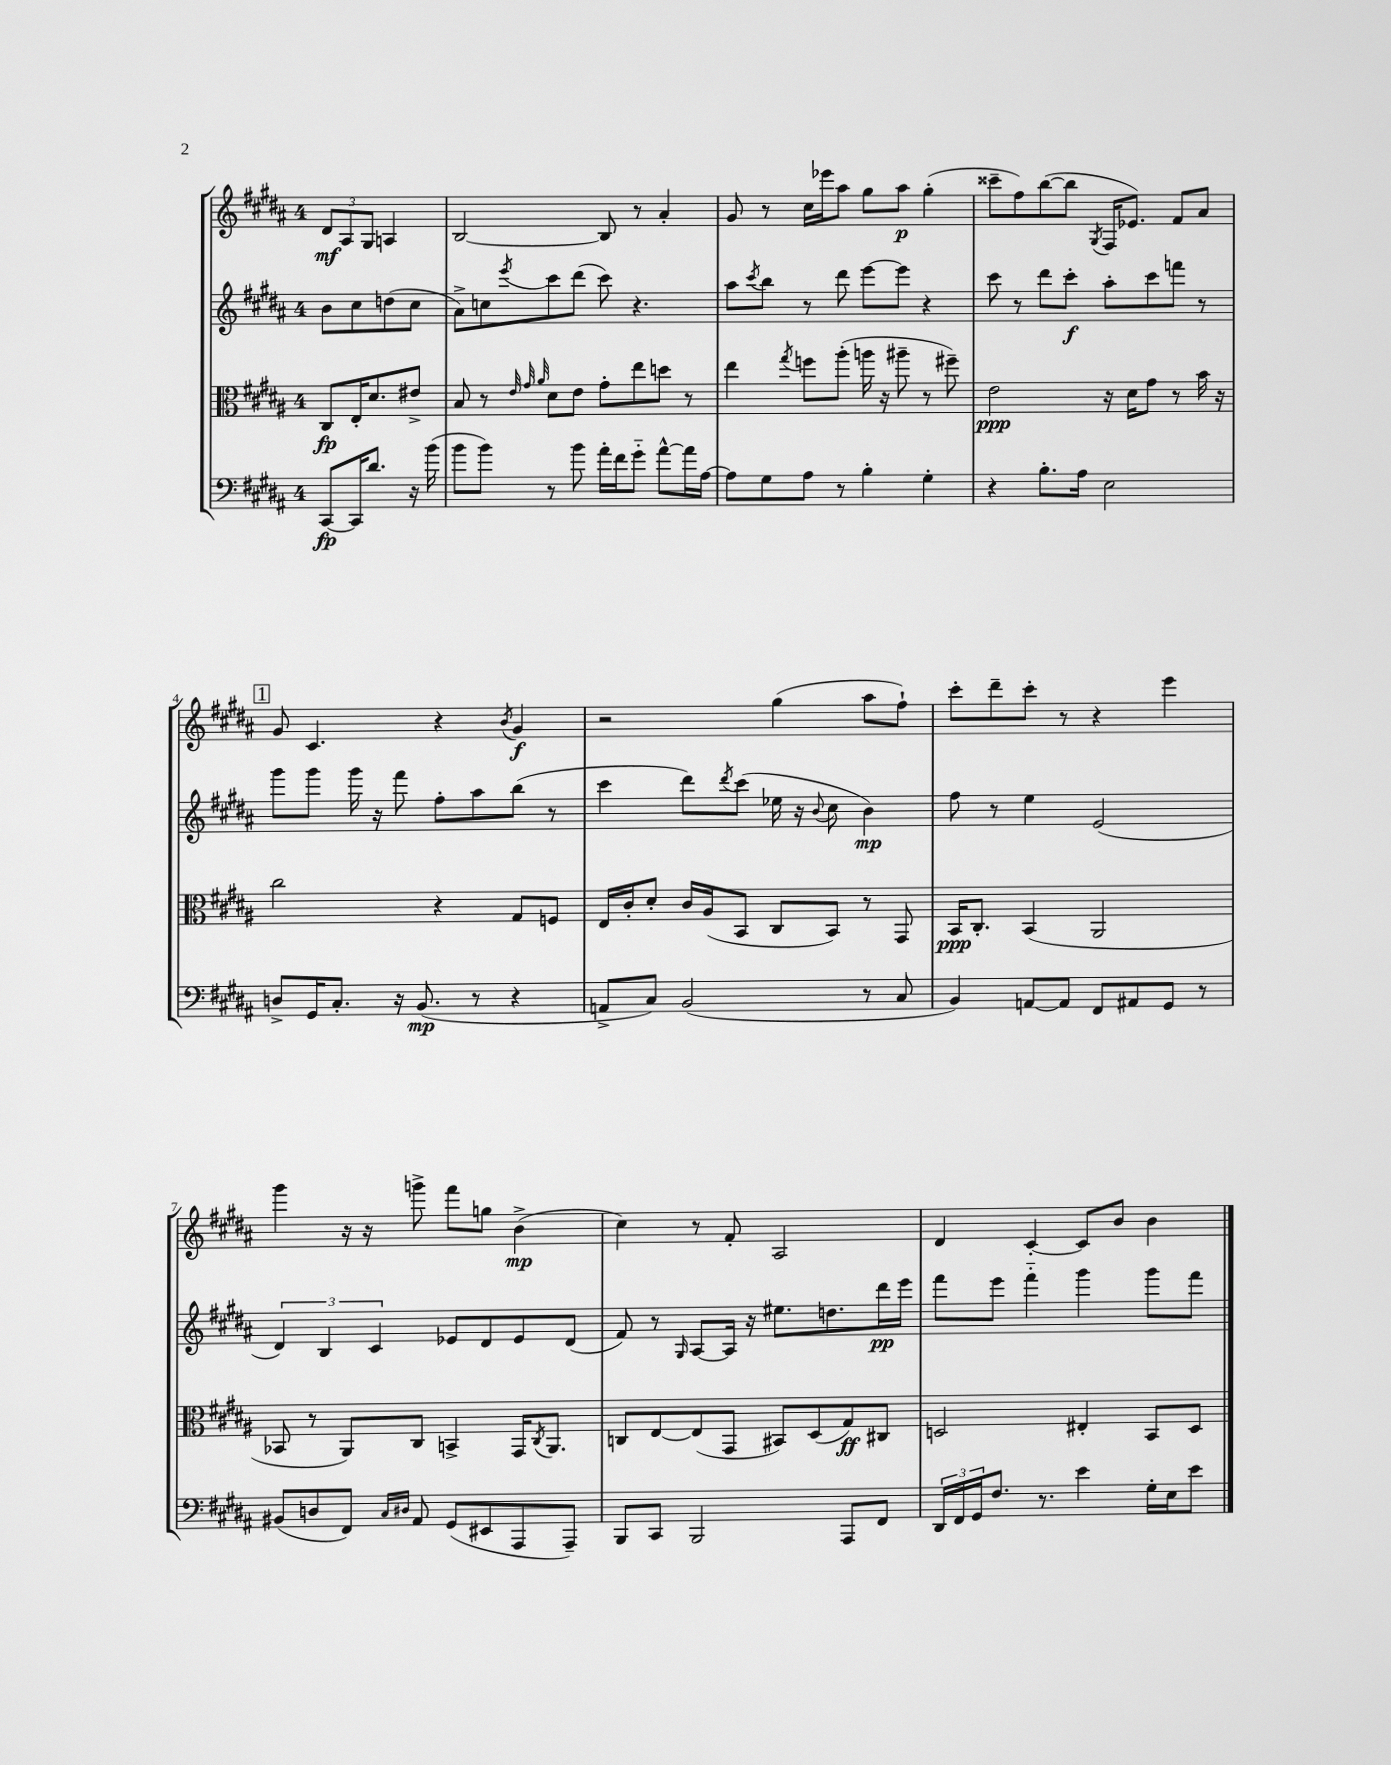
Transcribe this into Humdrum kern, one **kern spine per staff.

**kern	**dynam	**kern	**dynam	**kern	**dynam	**kern	**dynam
*part4	*part4	*part3	*part3	*part2	*part2	*part1	*part1
*staff4	*staff4	*staff3	*staff3	*staff2	*staff2	*staff1	*staff1
*clefF4	*	*clefC3	*	*clefG2	*	*clefG2	*
*k[f#c#g#d#a#]	*	*k[f#c#g#d#a#]	*	*k[f#c#g#d#a#]	*	*k[f#c#g#d#a#]	*
*M4/4	*	*M4/4	*	*M4/4	*	*M4/4	*
=	=	=	=	=	=	=	=
[8CC#/L	fp	8C#/L	fp	8b\L	.	12d#/L	mf
.	.	.	.	.	.	12A#/	.
16CC#/K]	.	16E'/K	.	8cc#\	.	.	.
.	.	.	.	.	.	12G#/J	.
8.d#/J	.	8.d#/	.	.	.	.	.
.	.	.	.	(8ddn\	.	4An/	.
16r	.	8e#X^/J	.	8cc#\J	.	.	.
(16b\	.	.	.	.	.	.	.
=1	=1	=1	=1	=1	=1	=1	=1
8b\L	.	8B/	.	8a#^\L)	.	[2B/	.
8b\J)	.	8r	.	8ccn\	.	.	.
.	.	32qqe/	.	.	.	.	.
.	.	32qqg#/	.	.	.	.	.
.	.	32qqa#/	.	8qeee/	.	.	.
8r	.	8d#\L	.	8ccc#\	.	.	.
8b\	.	8e\J	.	(8ddd#\J	.	.	.
16a#'\LL	.	8g#'\L	.	8ccc#\)	.	8B/]	.
16f#\J	.	.	.	.	.	.	.
8g#\J	.	8ee\	.	4.r	.	8r	.
[8a#^^\L	.	8ddn\J	.	.	.	4a#'/	.
16a#\L]	.	8r	.	.	.	.	.
[16A#\JJ	.	.	.	.	.	.	.
=2	=2	=2	=2	=2	=2	=2	=2
8A#\L]	.	4ee\	.	8aa#\L	.	8g#/	.
.	.	.	.	8qccc#/	.	.	.
8G#\	.	.	.	8bb\J	.	8r	.
.	.	8qgg#/	.	.	.	.	.
8A#\J	.	8ffn\L	.	8r	.	16cc#\LL	.
.	.	.	.	.	.	16eee-X\J	.
8r	.	(8aa#'\J	.	8ddd#\	.	8aa#\J	.
4B'\	.	16aan\	.	[8eee\L	.	8gg#\L	.
.	.	16r	.	.	.	.	.
.	.	8aa#X~\	.	8eee\J]	.	8aa#\J	p
4G#'\	.	8r	.	4r	.	(4gg#'\	.
.	.	8ff#X~\)	.	.	.	.	.
=3	=3	=3	=3	=3	=3	=3	=3
4r	.	2e\	ppp	8ccc#\	.	8ccc##X~\L	.
.	.	.	.	8r	.	8ff#\)	.
8.B'\L	.	.	.	8ddd#\L	.	([8bb\	.
.	.	.	.	8ccc#'\J	f	8bb\J]	.
16A#\Jk	.	.	.	.	.	.	.
.	.	.	.	.	.	8qG#/	.
2E\	.	16r	.	8aa#'\L	.	16F#/KL	.
.	.	16d#\KL	.	.	.	8.e-X/J)	.
.	.	8g#\J	.	8ccc#\	.	.	.
.	.	8r	.	8fffn\J	.	8f#/L	.
.	.	16b\	.	8r	.	8a#/J	.
.	.	16r	.	.	.	.	.
!!LO:LB:g=z
!!LO:REH:place=s1:t=1
=4	=4	=4	=4	=4	=4	=4	=4
8Dn^/L	.	2cc#\	.	8ggg#\L	.	8g#/	.
16GG#/K	.	.	.	8ggg#\J	.	4.c#/	.
8.C#'/J	.	.	.	.	.	.	.
.	.	.	.	16ggg#\	.	.	.
.	.	.	.	16r	.	.	.
16r	.	.	.	8fff#\	.	.	.
(8.BB/	mp	.	.	.	.	.	.
.	.	4r	.	8ff#'\L	.	4r	.
8r	.	.	.	8aa#\	.	.	.
.	.	.	.	.	.	8qb/	.
4r	.	8G#/L	.	(8bb\J	.	4g#/	f
.	.	8Fn/J	.	8r	.	.	.
=5	=5	=5	=5	=5	=5	=5	=5
8AAn^/L	.	16E/LL	.	4ccc#\	.	2r	.
.	.	16c#'/J	.	.	.	.	.
8C#/J)	.	8d#'/J	.	.	.	.	.
(2BB/	.	16c#/LL	.	8ddd#\L)	.	.	.
.	.	(16A#/J	.	.	.	.	.
.	.	.	.	8qddd#/	.	.	.
.	.	8BB/J	.	(8ccc#\J	.	.	.
.	.	8C#/L	.	16ee-X\	.	(4gg#\	.
.	.	.	.	16r	.	.	.
.	.	.	.	8qqb/	.	.	.
.	.	8BB/J)	.	8cc#\	.	.	.
8r	.	8r	.	4b\)	mp	8aa#\L	.
8C#/	.	8GG#/	.	.	.	8ff#`\J)	.
=6	=6	=6	=6	=6	=6	=6	=6
4BB/)	.	16BB/KL	ppp	8ff#\	.	8ccc#'\L	.
.	.	8.C#'/J	.	.	.	.	.
.	.	.	.	8r	.	8ddd#~\	.
[8AAn/L	.	(4BB/	.	4ee\	.	8ccc#'\J	.
8AA/J]	.	.	.	.	.	8r	.
8FF#/L	.	2AA#/	.	(2e/	.	4r	.
8AA#X/	.	.	.	.	.	.	.
8GG#/J	.	.	.	.	.	4eee\	.
8r	.	.	.	.	.	.	.
!!LO:LB:g=z
=7	=7	=7	=7	=7	=7	=7	=7
(8BB#X/L	.	8BB-X/	.	6d#/)	.	4ggg#\	.
8Dn/	.	8r	.	.	.	.	.
.	.	.	.	6B/	.	.	.
8FF#/J)	.	8AA#/L)	.	.	.	16r	.
.	.	.	.	.	.	16r	.
.	.	.	.	6c#/	.	.	.
16qqC#/LL	.	.	.	.	.	.	.
16qqD#X/JJ	.	.	.	.	.	.	.
8AA#/	.	8C#/J	.	.	.	8gggn^\	.
(8GG#/L	.	4BBn^/	.	8e-X/L	.	8fff#\L	.
8EE#X/	.	.	.	8d#/	.	8ggn\J	.
8AAA#/	.	16GG#/KL	.	8e-/	.	(4b^\	mp
.	.	8qC#/	.	.	.	.	.
.	.	8.AA#/J	.	.	.	.	.
8AAA#~/J)	.	.	.	(8d#/J	.	.	.
=8	=8	=8	=8	=8	=8	=8	=8
8BBB/L	.	8Cn/L	.	8f#/)	.	4cc#\)	.
8CC#/J	.	[8E/	.	8r	.	.	.
.	.	.	.	16qqG#/	.	.	.
2BBB/	.	(8E/]	.	[8A#/L	.	8r	.
.	.	8GG#/J	.	16A#/Jk]	.	8f#'/	.
.	.	.	.	16r	.	.	.
.	.	8BB#X/L)	.	8.ee#X\L	.	2A#/	.
.	.	(8D#/	.	.	.	.	.
.	.	.	.	8.ddn\	.	.	.
8AAA#/L	.	8G#/)	ff	.	.	.	.
8FF#/J	.	8C#X/J	.	16ddd#\L	pp	.	.
.	.	.	.	16eee\JJ	.	.	.
=9	=9	=9	=9	=9	=9	=9	=9
24DD#/LL	.	2Dn/	.	8fff#\L	.	4d#/	.
24FF#/	.	.	.	.	.	.	.
24GG#/J	.	.	.	.	.	.	.
8.F#/J	.	.	.	8eee\J	.	.	.
.	.	.	.	4fff#\	.	[4c#'/	.
8.r	.	.	.	.	.	.	.
4e\	.	4E#X'/	.	4ggg#\	.	8c#/L]	.
.	.	.	.	.	.	8b/J	.
16G#'\LL	.	8BB/L	.	8ggg#\L	.	4b\	.
16E\J	.	.	.	.	.	.	.
8e\J	.	8D/J	.	8fff#\J	.	.	.
==	==	==	==	==	==	==	==
*-	*-	*-	*-	*-	*-	*-	*-
